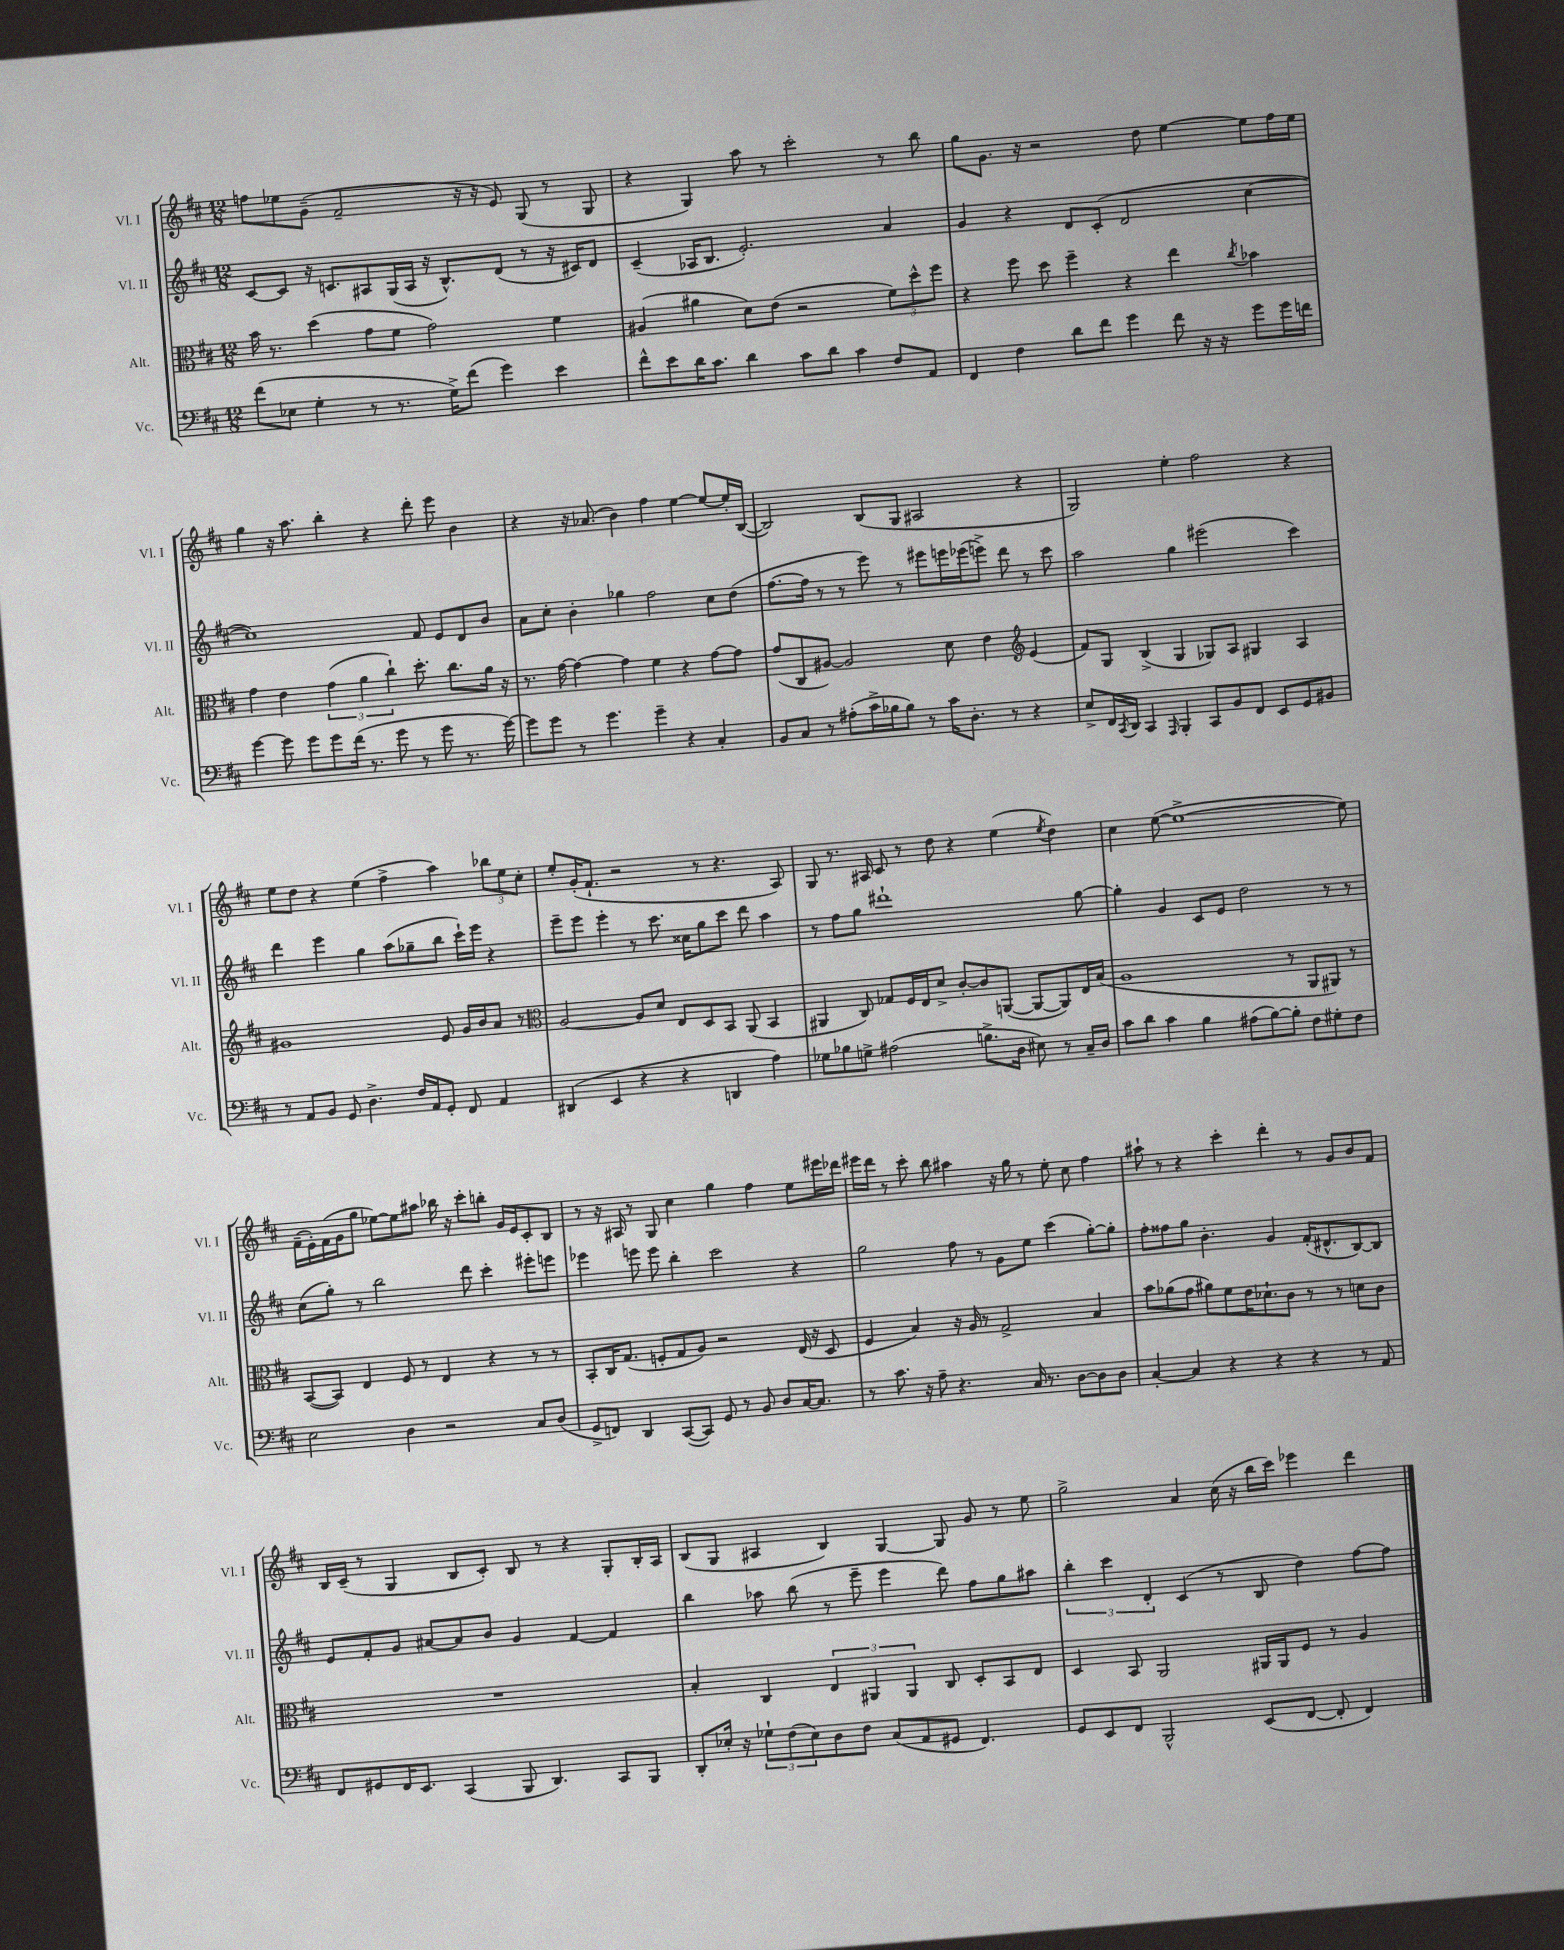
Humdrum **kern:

**kern	**kern	**kern	**kern
*part4	*part3	*part2	*part1
*staff4	*staff3	*staff2	*staff1
*I"Vc.	*I"Alt.	*I"Vl. II	*I"Vl. I
*I'Vc.	*I'Alt.	*I'Vl. II	*I'Vl. I
*clefF4	*clefC3	*clefG2	*clefG2
*k[f#c#]	*k[f#c#]	*k[f#c#]	*k[f#c#]
*M12/8	*M12/8	*M12/8	*M12/8
=11	=11	=11	=11
(8f#\L	16b\	[8c#/L	8ffn\L
.	8.r	.	.
8E-X\J	.	8c#/J]	8ee-X\
4G'\	(4dd\	16r	(8g~\J
.	.	8.cn/L	.
.	.	.	2f#~/
8r	8g\L	8A#X/	.
8.r	8f#\J	(16G/L	.
.	.	16A#/JJ	.
.	2g\)	16r	.
16G^\KL)	.	8.B^^/L)	.
(8f#\J	.	.	16r
.	.	.	16r
4g\)	.	(8d/J	8e/)
.	.	8r	(8G/
4e\	4f#\	16r	8r
.	.	16c#X/KL)	.
.	.	8d/J	8G/
=12	=12	=12	=12
8f#^^\L	(4A#X/	(4c#~/	4r
8e\	.	.	.
16d\K	4a#X\	16A-X/KL	4G/)
8.c#\J	.	8.B/J	.
4d\	8d\L)	2.e'/)	8aa\
.	(8e\J	.	8r
8c#\L	2r	.	2ccc#'\
8d\J	.	.	.
4c#\	.	.	.
8F#/L	12f#\L)	4a/	8r
.	12dd^^\	.	.
8AA/J	.	.	8bb\
.	12ff#\J	.	.
=13	=13	=13	=13
4FF#/	4r	4g/	8gg\L
.	.	.	8.g\J
4F#\	8ff#\	4r	.
.	.	.	16r
.	8dd\	.	2r
8d\L	4ff#~\	8d/L	.
8f#\J	.	(8c#'/J	.
4g\	4r	2d/	.
.	.	.	8dd\
8f#\	4ee\	.	[4ee\
16r	.	.	.
16r	.	.	.
.	8qcc#/	.	.
8g\L	4b-X\	[4cc#\	8ee\L]
16g\L	.	.	16ff#\L
16fn\JJ	.	.	16ee\JJ
!!LO:LB:g=z
=14	=14	=14	=14
[4g\	4g\	1cc#])	4gg\
8g\]	4e\	.	16r
.	.	.	8.aa\
8g\L	.	.	.
8g\	(6g\	.	4bb'\
(16f#\Jk	.	.	.
.	6a\	.	.
8.r	.	.	.
.	.	.	4r
.	6cc#`\)	.	.
8g\	.	.	.
8r	8.dd'\	8f#/	8ddd'\
8g\	.	8e/L	8eee\
.	8.cc#\L	.	.
8.r	.	8d/	4b\
.	16a\Jk	8b/J	.
[16g\)	16r	.	.
=15	=15	=15	=15
8g\L]	8.r	8a\L	4r
8g\J	.	8cc#'\J	.
.	[16g\	.	.
8r	4g\_	4b'\	16r
.	.	.	(8.a-X/
4.g\	.	.	.
.	4g\]	4gg-X\	4b\)
4g~\	4f#\	2ff#\	4ff#\
4r	4r	.	[4ee\
4C#'/	[8g\L	8cc#\L	8ee/L_
.	8g\J]	(8dd\J	16ee'/L]
.	.	.	([16B/JJ
=16	=16	=16	=16
8BB/L	(8g/L	[8.ff#\L	2B/])
8C#/J	8C#/	.	.
.	.	16ff#\Jk]	.
8r	[8A#X/J)	8r	.
(8A#X'\L	2A#/]	8r	.
16c#^\L	.	8eee\)	(8B/L
16B-X\J	.	.	.
8B-\J)	.	8r	8G/J
8r	.	8eee#X\L	2A#X/
16c#\KL	8d\	16eeen\L	.
8.D'\J	.	(16eee-X\J	.
.	4e\	8eeen^\J)	.
8r	.	8ddd\	.
*	*clefG2	*	*
4r	(4e/	8r	4r
.	.	8ccc#\	.
=17	=17	=17	=17
8E^/L	8f#/L)	2aa\	2G/)
16FF#/L	8G/J	.	.
8qCC#/	.	.	.
16DD/JJ	.	.	.
4CC#/	(4B^/	.	.
16qqAAA/	.	.	.
4BBB'/	4G/	4gg\	4ee'\
8CC#/L	8G-X/L)	(2eee#X\	2ff#\
8BB/	8A/J	.	.
8FF#/J	4G#X/	.	.
8EE/L	.	.	.
8GG/	4A/	4ccc#\)	4r
8BB#X/J	.	.	.
!!LO:LB:g=z
=18	=18	=18	=18
8r	1g#X	4ddd\	8ee\L
8AA/L	.	.	8dd\J
8BB/J	.	4eee\	4r
8GG/	.	.	.
4.D^\	.	4gg\	(4ee\
.	.	(8aa\L	4ff#^\
16F#/LL	.	8gg-X~\	.
16AA/J	.	.	.
8GG'/J	8e/	8bb\J	4aa\)
8FF#/	16g#/LL	16ccc#`\LL)	.
.	16b/J	16eee\JJ	.
4AA/	8a/J	4r	12bb-X\L
.	.	.	12ee\
.	8r	.	.
.	.	.	12cc#'\J
=19	=19	=19	=19
*	*clefC3	*	*
(4DD#X/	[2A/	8eee~\L	8ee'/L
.	.	8eee\J	(16g'/K
.	.	.	8.f#`/J
4EE/	.	4eee'\	.
.	.	.	2r
4r	8A/L]	8r	.
.	8d/J	8.ccc#\	.
4r	8E/L	.	.
.	.	16cc##X\KL	.
.	8D/	8gg\	8r
4DDn/	8BB/J	8ccc#\J	4.r
.	(8AA/	8ddd\	.
4A\)	4BB/	4aa\	.
.	.	.	8A/)
=20	=20	=20	=20
8G-X\L	4AA#X/	8r	8G/
8B-X\	.	8ff#\L	8.r
8Gn^\J	8C#/)	8gg\J	.
.	.	.	16A#X/
(2A#X\	8G-X/L	1ddd#X`	8c#/
.	16F#/L	.	8r
.	16E/J	.	.
.	8d^/J	.	8dd\
.	[8c#'/L	.	4r
8.Bn^\L	8c#/]	.	.
.	([8AAn/J	.	(4ee\
16D\Jk	.	.	.
8E#X\)	8AA/L_	.	.
.	.	.	8qee/
8r	8AA/])	.	4dd\)
16C#~/LL	16E/L	[8gg\	.
16D/JJ	(16B/JJ	.	.
=21	=21	=21	=21
8c#\L	1A	4gg'\]	4cc#\
8d\J	.	.	.
4c#\	.	4g/	([8ee\
.	.	.	1ee^_
4B\	.	8c#/L	.
.	.	8e/J	.
(8A#X\L	.	2dd\	.
[8B\)	.	.	.
8B'\J]	8r	.	.
8F#\L	8AA/L	.	.
8G#X'\	8AA#X/J)	8r	.
8F#\J	8r	8r	8ee\])
!!LO:LB:g=z
=22	=22	=22	=22
2E\	([8BB/L	(8cc#\L	(16f#~\LL
.	.	.	16e'\)
.	8BB/J])	8gg'\J)	(16f#\
.	.	.	16g\J
.	4E/	8r	8gg\J
.	.	2bb\	[8ee-X\L)
4D\	8F#/	.	8ee-\]
.	8r	.	8aa#X\J
2r	4E/	.	16bb-X\
.	.	.	16r
.	.	8ddd\	8ccc#'\L
.	4r	4ccc#'\	8bbn'\J
.	.	.	16g/LL
.	.	.	16e/J
8C#/L	8r	8eee#X'\L	8c#'/
(8D/J	8r	8eeen\J	8B/J
=23	=23	=23	=23
8GG^/L	8BB'/L	4eee-X\	8r
8FFn/J)	16C#/K	.	16r
.	(8.G/J	.	16A#X/
4DD/	.	8eeen\	8r
.	8Fn'/L	8eee\	8G/
([8CC#/L	8G/	4bb'\	4cc#\
8CC#/J])	8A/J)	.	.
8GG/	2r	2ccc#\	4gg\
8r	.	.	.
8BB/	.	.	4ff#\
8D/L	.	.	.
[16C#/K	(16E/	4r	8ee\L
8.C#/J]	16r	.	.
.	8D/	.	16eee#X\L
.	.	.	16ddd-X\JJ
=24	=24	=24	=24
8r	4F#/	2gg\	16eee#X\LL
.	.	.	16ddd\JJ
8.c#\	.	.	8r
.	4B/)	.	8ccc#'\
16r	.	.	.
8A~\	.	.	8bb\
4.r	16r	8ff#\	4aa#X\
.	16A/	.	.
.	8r	8r	.
.	2G^/	8g\L	16r
.	.	.	16gg\
16C#/	.	8ee\J	8r
8.r	.	.	.
.	.	(4ccc#\	8ee'\
[8D\L	.	.	8cc#\
8D\]	4B/	[8gg'\L)	4ff#\
8D\J	.	8gg'\J]	.
=25	=25	=25	=25
[4C#'/	8b\L	8ff#'\L	8aa#X`\
.	(8a-X\	8ff##X\	8r
4C#/]	8g\J	8gg\J	4r
.	8a#X\L)	4.b'\	.
4r	8f#\	.	4ccc#'\
.	16e\K	.	.
.	8.d-X`\	.	.
4r	.	4g/	4ddd'\
.	8c#\J	.	.
4r	8r	(16f#'/KL	8r
.	.	8.d#X^^/	.
.	8r	.	8g/L
8r	8dn\L	[8B/)	8b/
8AA/	8c#\J	8B/J]	8f#/J
!!LO:LB:g=z
=26	=26	=26	=26
8FF#/L	1.r	8e/L	16B/LL
.	.	.	(16c#~/JJ
8GG#X/	.	8f#'/	8r
16FF#/K	.	8g/J	4G/
8.EE/J	.	.	.
.	.	[8a#X/L	.
(4CC#/	.	8a#/]	8B/L
.	.	8b/J	8c#'/J)
8BBB/	.	4g/	8B/
4.DD/)	.	.	8r
.	.	[4f#/	4r
8CC#/L	.	4f#/]	8G'/L
8BBB/J	.	.	16B'/L
.	.	.	16A/JJ
=27	=27	=27	=27
8DD'/L	4B'/	4bb\	(8B/L
16E-X'/Jk	.	.	8G/J
16r	.	.	.
12G-X`\L	4C#/	8aa-X\	4A#X/
(12F#\	.	.	.
.	.	(8bb\	.
12E-\)	.	.	.
8D\	6E/	8r	4B/)
8F#\J	.	8eee~\	.
.	6AA#X/	.	.
(8C#/L	.	4eee\	[4G/
.	6AA#/	.	.
8AA/	.	.	.
8GG#X/J	8C#/	8ddd\)	8G/]
4.FF#/)	8D'/L	8ff#\L	8g/
.	8BB/	8gg\	8r
.	8E/J	8aa#X\J	8ee\
=28	=28	=28	=28
8GG/L	4D/	6bb'\	2gg^\
8EE/	.	.	.
.	.	6ccc#\	.
8FF#/J	8BB/	.	.
.	.	6d'/	.
2BBB^^/	2AA/	.	.
.	.	(4c#/	4a/
.	.	8r	(16cc#\
.	.	.	16r
(8EE/L	16AA#X/LL	8B/	16bb\LL
.	16AA#/J	.	16ccc#\JJ)
[8FF#/J	8F#/J	4dd\)	4eee-X\
8FF#'/]	8r	.	.
4FF#/)	4A/	[8ff#\L	4ddd\
.	.	8ff#\J]	.
==	==	==	==
*-	*-	*-	*-
